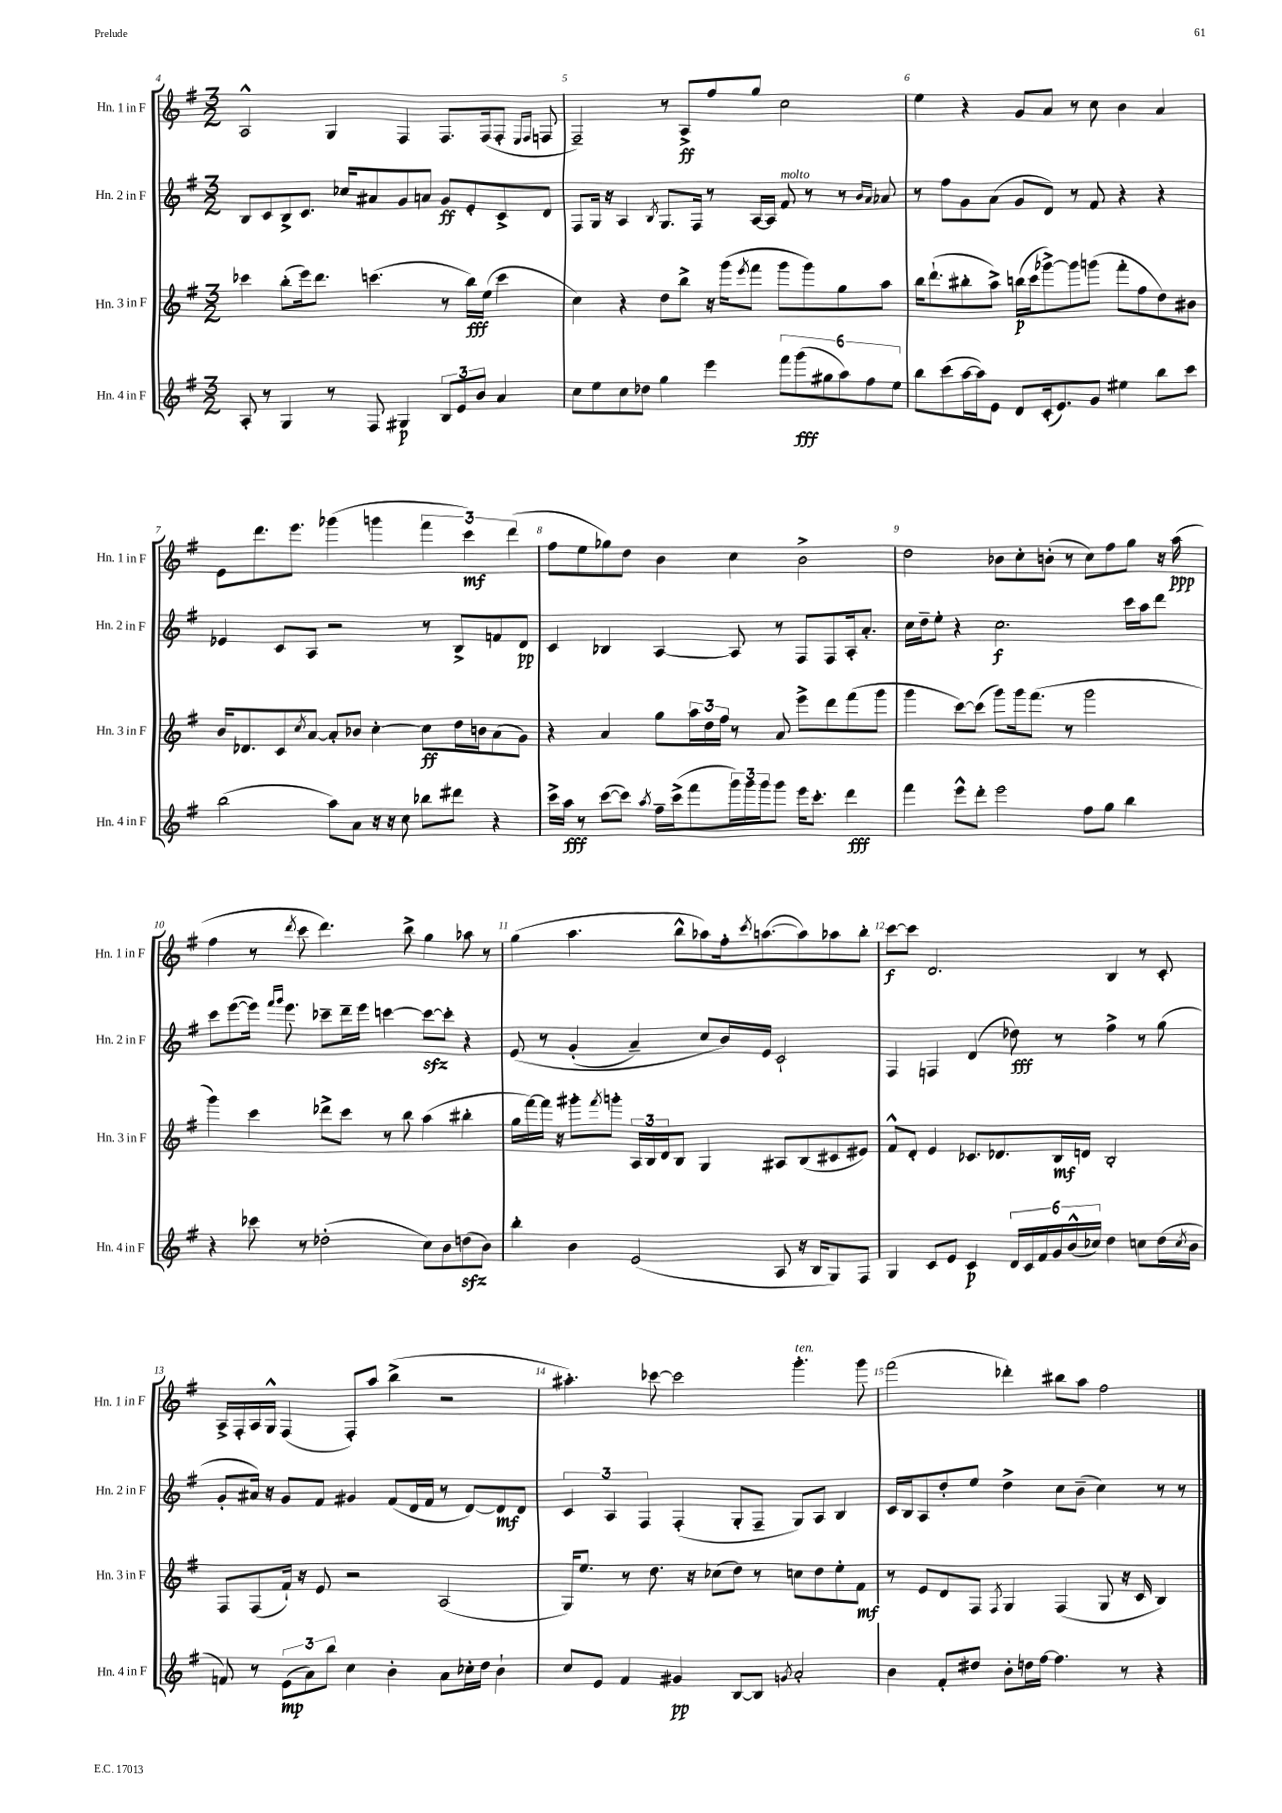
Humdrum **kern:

**kern	**dynam	**kern	**dynam	**kern	**dynam	**kern	**dynam
*part4	*part4	*part3	*part3	*part2	*part2	*part1	*part1
*staff4	*staff4	*staff3	*staff3	*staff2	*staff2	*staff1	*staff1
*I"Hn. 4 in F	*	*I"Hn. 3 in F	*	*I"Hn. 2 in F	*	*I"Hn. 1 in F	*
*I'Hn. 4 in F	*	*I'Hn. 3 in F	*	*I'Hn. 2 in F	*	*I'Hn. 1 in F	*
*clefG2	*	*clefG2	*	*clefG2	*	*clefG2	*
*k[f#]	*	*k[f#]	*	*k[f#]	*	*k[f#]	*
*M3/2	*	*M3/2	*	*M3/2	*	*M3/2	*
=4	=4	=4	=4	=4	=4	=4	=4
8A'/	.	4ccc-X\	.	8B/L	.	2A^^/	.
8r	.	.	.	8c/	.	.	.
4G/	.	(8bb'\L	.	8B^/	.	.	.
.	.	16eee\k)	.	8.c/J	.	.	.
.	.	8.ddd\J	.	.	.	.	.
8r	.	.	.	.	.	4G/	.
.	.	.	.	16cc-X/KL	.	.	.
8F#/	.	(4.cccn\	.	8a#X/	.	.	.
4G#X/	p	.	.	8g/	.	4F#/	.
.	.	.	.	8an/J	.	.	.
12B/L	.	8r	.	8g/L	ff	8.F#/L	.
12e/	.	.	.	.	.	.	.
.	.	16bb\LL)	fff	8e'/	.	.	.
12b/J	.	.	.	.	.	.	.
.	.	(16ee\JJ	.	.	.	(16F#/k	.
4a/	.	4ccc\	.	8c^/	.	8F#'/J	.
.	.	.	.	.	.	16qqE/LL	.
.	.	.	.	.	.	16qqF#/JJ	.
.	.	.	.	8d/J	.	8Fn/	.
=5	=5	=5	=5	=5	=5	=5	=5
8cc\L	.	4cc\)	.	8F#/L	.	2F#~/)	.
8ee\	.	.	.	16G/Jk	.	.	.
.	.	.	.	16r	.	.	.
8cc\	.	4r	.	4A/	.	.	.
8dd-X\J	.	.	.	.	.	.	.
.	.	.	.	8qB/	.	.	.
4gg\	.	8dd\L	.	8.G/L	.	8r	.
.	.	8bb^\J	.	.	.	8A^/L	ff
.	.	.	.	16F#/Jk	.	.	.
4eee\	.	16r	.	8r	.	8ff#/	.
.	.	(16ggg\KL	.	.	.	.	.
.	.	8qeee/	.	.	.	.	.
.	.	8fff#\J	.	[16A/LL	.	8gg/J	.
.	.	.	.	16A/JJ]	.	.	.
!	!	!	!	!LO:TX:a:i:t=molto	!	!	!
12fff#\L	.	8ggg\L	.	8f#/	.	2cc\	.
(12ggg\	fff	.	.	.	.	.	.
.	.	8ggg\)	.	8r	.	.	.
12gg#X\	.	.	.	.	.	.	.
12aa\)	.	8gg\	.	8r	.	.	.
12ff#\	.	.	.	.	.	.	.
.	.	.	.	16qqb/LL	.	.	.
.	.	.	.	16qqa/JJ	.	.	.
.	.	8aa\J	.	8a-X/	.	.	.
12ee\J	.	.	.	.	.	.	.
=6	=6	=6	=6	=6	=6	=6	=6
8bb\L	.	16bb\KL	.	8r	.	4ee\	.
.	.	(8.ddd`\	.	.	.	.	.
(8ccc\	.	.	.	8ff#\L	.	.	.
[16aa\L	.	8bb#X'\	.	8g\	.	4r	.
16aa\J])	.	.	.	.	.	.	.
8e\J	.	8aa^\J)	.	(8a\J	.	.	.
8d/L	.	(16bbn\LL	p	8g/L	.	8g/L	.
.	.	16ccc\J	.	.	.	.	.
(16c'/k	.	[8ggg-X^\)	.	8d/J)	.	8a/J	.
8.e/)	.	.	.	.	.	.	.
.	.	8ggg-\]	.	8r	.	8r	.
8g/J	.	(8gggn\J	.	8f#/	.	8cc\	.
4ee#X\	.	8fff#'\L	.	4r	.	4b\	.
.	.	8ff#\	.	.	.	.	.
8bb\L	.	8dd\)	.	4r	.	4a/	.
8ccc\J	.	8b#X\J	.	.	.	.	.
!!LO:LB:g=z
=7	=7	=7	=7	=7	=7	=7	=7
(2bb\	.	16b/KL	.	4e-X/	.	8e\L	.
.	.	8.d-X/	.	.	.	.	.
.	.	.	.	.	.	8.ddd\	.
.	.	8c/	.	8c/L	.	.	.
.	.	.	.	.	.	8.eee\J	.
.	.	8qcc/	.	.	.	.	.
.	.	[8a/J	.	8A/J	.	.	.
8aa\L)	.	8a'/L]	.	2r	.	(4ggg-X\	.
8a\J	.	8b-X/J	.	.	.	.	.
16r	.	[4cc'\	.	.	.	4gggn\	.
16r	.	.	.	.	.	.	.
8cc\	.	.	.	.	.	.	.
8bb-X\L	.	8cc\L]	ff	8r	.	6fff#\	.
8ddd#X\J	.	16dd\L	.	8B^/L	.	.	.
.	.	.	.	.	.	6ccc\)	mf
.	.	16bn\J	.	.	.	.	.
4r	.	(8a\	.	8fn/	.	.	.
.	.	.	.	.	.	(6ddd\	.
.	.	8g\J)	.	8d/J	pp	.	.
=8	=8	=8	=8	=8	=8	=8	=8
16ccc^\LL	.	4r	.	4c/	.	8ff#\L	.
16aa\JJ	fff	.	.	.	.	.	.
8r	.	.	.	.	.	8ee\	.
([8ccc\L	.	4a/	.	4B-X/	.	8gg-X\)	.
8ccc\J])	.	.	.	.	.	8dd\J	.
8qaa/	.	.	.	.	.	.	.
16ff#~\LL	.	8gg\L	.	[4A/	.	4b\	.
(16ccc^\J	.	.	.	.	.	.	.
8fff#\	.	24aa\L	.	.	.	.	.
.	.	24dd\	.	.	.	.	.
.	.	24ff#\JJ	.	.	.	.	.
24ggg\L)	.	8r	.	8A/]	.	4cc\	.
24ggg\	.	.	.	.	.	.	.
24ggg\J	.	.	.	.	.	.	.
8ggg\J	.	8a/	.	8r	.	.	.
16eee\KL	.	8eee^\L	.	8F#/L	.	2b^\	.
8.ccc'\J	.	.	.	.	.	.	.
.	.	8ddd\	.	8F#/	.	.	.
4ddd\	fff	(8fff#\	.	16A'/k	.	.	.
.	.	.	.	8.a'/J	.	.	.
.	.	8ggg\J	.	.	.	.	.
=9	=9	=9	=9	=9	=9	=9	=9
4fff#\	.	4ggg\	.	16cc\LL	.	2dd\	.
.	.	.	.	16dd~\J	.	.	.
.	.	.	.	8ee'\J	.	.	.
8eee^^\L	.	[8ccc\L)	.	4r	.	.	.
8ddd'\J	.	(8ccc\J]	.	.	.	.	.
2eee\	.	8ggg\L)	.	2.cc\	f	8b-X\L	.
.	.	16ggg\k	.	.	.	8cc'\	.
.	.	(8.fff#\J	.	.	.	.	.
.	.	.	.	.	.	(8bn'\J	.
.	.	8r	.	.	.	8r	.
8ff#\L	.	2ggg\	.	.	.	8cc\L)	.
8gg\J	.	.	.	.	.	8ff#\	.
4bb\	.	.	.	16ccc\LL	.	8gg\J	.
.	.	.	.	16aa\J	.	.	.
.	.	.	.	8ddd\J	.	16r	.
.	.	.	.	.	.	(16aa\	ppp
!!LO:LB:g=z
=10	=10	=10	=10	=10	=10	=10	=10
4r	.	4ggg\)	.	8ccc\L	.	4ff#\	.
.	.	.	.	([8eee\	.	.	.
8ccc-X\	.	4ccc\	.	16eee\Jk])	.	8r	.
.	.	.	.	16qqfff#/LL	.	.	.
.	.	.	.	16qqggg/JJ	.	.	.
.	.	.	.	8.eee\	.	.	.
.	.	.	.	.	.	8qddd/	.
8r	.	.	.	.	.	8ccc\	.
(2dd-X'\	.	8ddd-X^\L	.	8ccc-X~\L	.	4.ddd\)	.
.	.	8ccc\J	.	16ddd~\L	.	.	.
.	.	.	.	16eee\JJ	.	.	.
.	.	8r	.	[4cccn\	.	.	.
.	.	8bb\	.	.	.	8bb^\	.
8cc\L)	.	(4aa\	.	8ccczz\L_	.	4gg\	.
8b\	.	.	.	8ccc'\J]	.	.	.
(8ddnzz\	.	4bb#X'\	.	4r	.	8aa-X\	.
8b\J)	.	.	.	.	.	8r	.
=11	=11	=11	=11	=11	=11	=11	=11
4bb'\	.	16gg\LL	.	(8e/	.	(4gg\	.
.	.	[16fff#\)	.	.	.	.	.
.	.	16fff#\JJ]	.	8r	.	.	.
.	.	16r	.	.	.	.	.
4b\	.	8ggg#X'\L	.	(4g'/	.	4.aa\	.
.	.	8qfff#/	.	.	.	.	.
.	.	8gggn'\J	.	.	.	.	.
(2e/	.	24A/LL	.	4a~/)	.	.	.
.	.	24B/	.	.	.	.	.
.	.	24d/J	.	.	.	.	.
.	.	8B/J	.	.	.	8bb^^\L	.
.	.	4G/	.	8cc/L	.	8aa-X\)	.
.	.	.	.	16b/L)	.	16ff#'\k	.
.	.	.	.	.	.	8qccc/	.
.	.	.	.	16e/JJ	.	([8.aan\	.
8A/	.	8A#X/L	.	2c`/	.	.	.
16r	.	(8B/	.	.	.	8aa\])	.
16B/KL	.	.	.	.	.	.	.
8G/)	.	8c#X/	.	.	.	8aa-X\	.
8F#/J	.	8e#X/J)	.	.	.	8bb'\J	.
=12	=12	=12	=12	=12	=12	=12	=12
4G/	.	8f#^^/L	.	4F#/	.	[8ccc\L	f
.	.	8d'/J	.	.	.	8ccc\J]	.
8c/L	.	4e/	.	4Fn/	.	2.d/	.
8e/J	.	.	.	.	.	.	.
4c/	p	8.c-X/L	.	(4d/	.	.	.
.	.	8.d-X/	.	.	.	.	.
24d/LL	.	.	.	8dd-X\)	fff	.	.
24c/	.	.	.	.	.	.	.
24f#/	.	.	.	.	.	.	.
24g/	.	16B/L	mf	8r	.	.	.
(24b^^/	.	.	.	.	.	.	.
.	.	16dn/JJ	.	.	.	.	.
24cc-X/JJ)	.	.	.	.	.	.	.
4dd\	.	2B'/	.	4ff#^\	.	4B/	.
8ccn\L	.	.	.	8r	.	8r	.
(16dd\L	.	.	.	(8gg\	.	8c'/	.
8qcc/	.	.	.	.	.	.	.
16b\JJ	.	.	.	.	.	.	.
!!LO:LB:g=z
=13	=13	=13	=13	=13	=13	=13	=13
8fn/)	.	8F#/L	.	8g'/L	.	16A^/LL	.
.	.	.	.	.	.	16F#'/	.
8r	.	(8F#/	.	16a#X/Jk)	.	16A/	.
.	.	.	.	16r	.	16G^^/JJ	.
(12e\L	mp	16f#`/Jk)	.	8g/L	.	(4F#/	.
.	.	16r	.	.	.	.	.
12a\)	.	.	.	.	.	.	.
.	.	8e/	.	8f#/J	.	.	.
12bb\J	.	.	.	.	.	.	.
4cc\	.	2r	.	4g#X/	.	8F#'/L)	.
.	.	.	.	.	.	8aa/J	.
4b'\	.	.	.	(8f#/L	.	(4bb^\	.
.	.	.	.	16d/L	.	.	.
.	.	.	.	16f#/JJ	.	.	.
8a\L	.	(2A/	.	8r	.	2r	.
16cc-X'\L	.	.	.	[8d/L)	.	.	.
16dd\JJ	.	.	.	.	.	.	.
4b`\	.	.	.	8d/]	mf	.	.
.	.	.	.	8d/J	.	.	.
=14	=14	=14	=14	=14	=14	=14	=14
8cc/L	.	16G/KL)	.	6c/	.	4.aa#X'\)	.
.	.	8.ee/J	.	.	.	.	.
8e/J	.	.	.	.	.	.	.
.	.	.	.	6A/	.	.	.
4f#/	.	8r	.	.	.	.	.
.	.	.	.	6F#/	.	.	.
.	.	8.dd\	.	.	.	[8ccc-X\	.
4g#X/	pp	.	.	(4F#'/	.	2ccc-\]	.
.	.	16r	.	.	.	.	.
.	.	(8cc-X\L	.	.	.	.	.
[8B/L	.	8dd\J)	.	8G'/L	.	.	.
8B/J]	.	8r	.	8F#~/J	.	.	.
8qgn/	.	.	.	.	.	.	.
!	!	!	!	!	!	!LO:TX:a:i:t=ten.	!
2a'/	.	8ccn\L	.	8G/L)	.	4.ggg'\	.
.	.	8dd\	.	8A/J	.	.	.
.	.	8ee'\	.	4B/	.	.	.
.	.	8f#\J	mf	.	.	8ggg\	.
=15	=15	=15	=15	=15	=15	=15	=15
4b\	.	8r	.	16c/LL	.	(2fff#\	.
.	.	.	.	16B/J	.	.	.
.	.	8e/L	.	8A/	.	.	.
8f#'/L	.	8d/	.	8dd'/	.	.	.
8dd#X/J	.	8F#/J	.	8ee/J	.	.	.
.	.	8qF#/	.	.	.	.	.
8b'\L	.	4G/	.	4dd^\	.	4ddd-X'\)	.
16ddn\L	.	.	.	.	.	.	.
[16ff#\JJ	.	.	.	.	.	.	.
4.ff#\]	.	(4F#/	.	8cc\L	.	8bb#X\L	.
.	.	.	.	(8b~\J	.	8aa\J	.
.	.	8G/	.	4cc\)	.	2ff#\	.
8r	.	16r	.	.	.	.	.
.	.	16c/	.	.	.	.	.
4r	.	4B/)	.	8r	.	.	.
.	.	.	.	8r	.	.	.
==	==	==	==	==	==	==	==
*-	*-	*-	*-	*-	*-	*-	*-
